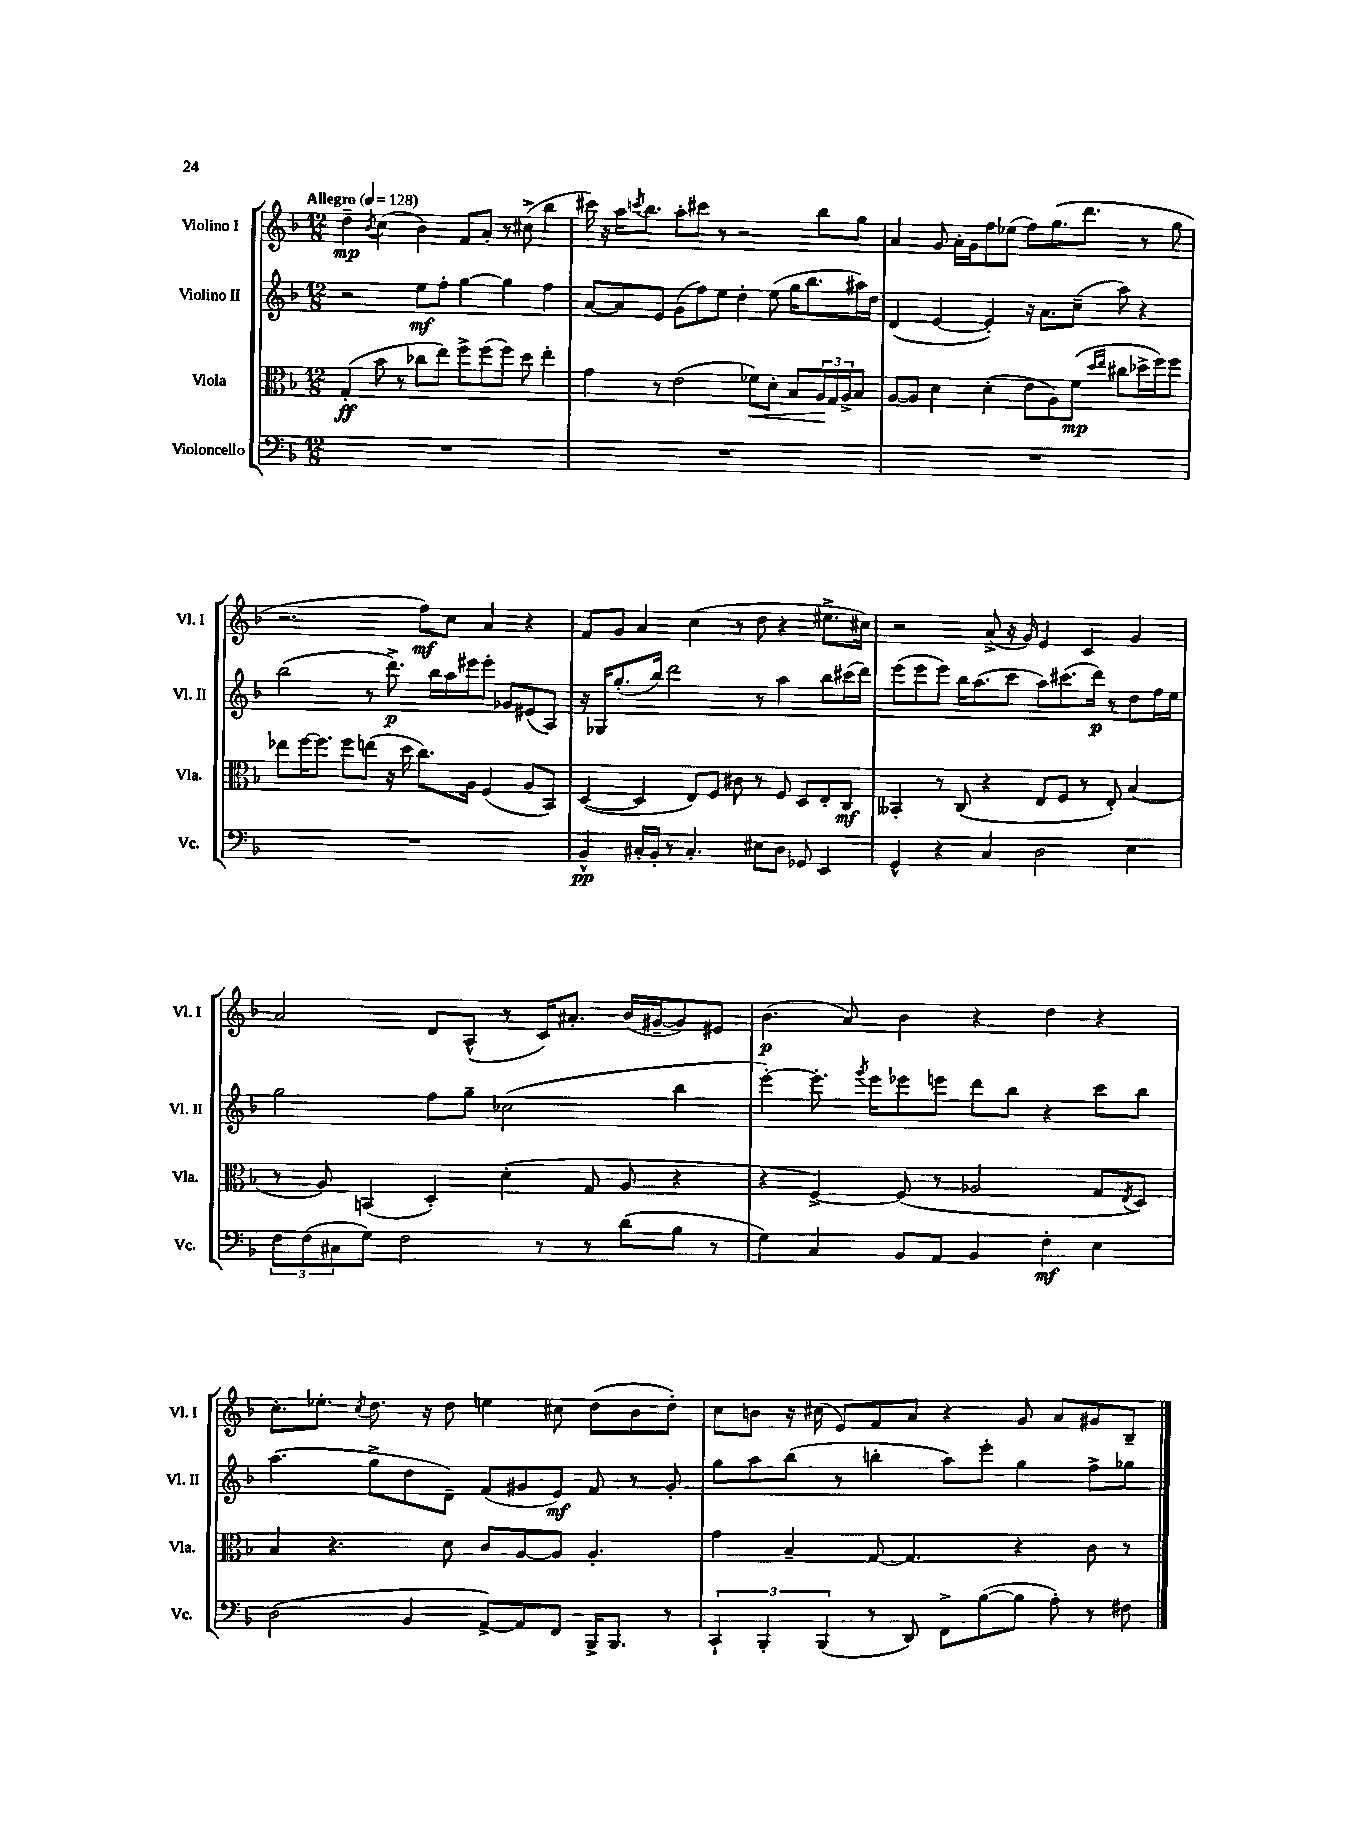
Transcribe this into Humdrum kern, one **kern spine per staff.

**kern	**kern	**kern	**kern
*staff4	*staff3	*staff2	*staff1
*clefF4	*clefC3	*clefG2	*clefG2
*k[b-]	*k[b-]	*k[b-]	*k[b-]
*M12/8	*M12/8	*M12/8	*M12/8
*MM128	*MM128	*MM128	*MM128
1.r	(4G'	2r	4dd~
.	.	.	8qb-
.	8b-	.	(4cc
.	8r	.	.
.	8cc-	8ee	4b-)
.	8ee)	8ff'	.
.	8ff^	[4gg	8f
.	(8ff	.	8a'
.	8ff)	4gg]	8r
.	8dd	.	(8cc#^
.	4ee'	4ff	4bb-
=	=	=	=
1.r	4g	[8a	16ccc#)
.	.	.	16r
.	.	8a]	16aa
.	.	.	8qccc
.	.	.	8.bb-
.	8r	8e	.
.	(2e	(8g	8aa'
.	.	8ff)	8ccc#
.	.	8ee	8r
.	.	4dd'	2r
.	8f-)	.	.
.	8d'	(8ee	.
.	8B-	16gg	.
.	.	8.bb-	.
.	24A	.	8bb-
.	24G	.	.
.	24A^	.	.
.	8B-	16aa#)	8gg
.	.	16dd	.
=	=	=	=
1.r	[8A	(4d	4a
.	8A]	.	.
.	4d	[4e	8g
.	.	.	16a'
.	.	.	16g
.	(4d'	4e'])	8ff
.	.	.	(8ee-
.	8e	16r	8ff)
.	.	8.a	.
.	8A)	.	(8.gg
.	(8f	(8cc~	.
.	.	.	8.ddd
.	16qqdd	.	.
.	16qqee	.	.
.	8cc#	8aa)	.
.	16dd-^	4r	8r
.	16ff)	.	.
.	8ff	.	8gg
=	=	=	=
1.r	8ee-	(2bb-	2.r
.	[16ff	.	.
.	8.ff]	.	.
.	8ff	.	.
.	(8ee	8r	.
.	16r	8.ddd^)	.
.	16dd	.	.
.	8.cc)	.	8ff)
.	.	16bb-	.
.	.	16aa	8cc
.	16A	16eee#	.
.	(4F	8eee#'	4a
.	.	8g-	.
.	8A	(8e#	4r
.	8BB-)	8A)	.
=	=	=	=
4BB-^^	([4D	16r	8f
.	.	16G-	.
.	.	(8.gg'	8g
16C#'	4D]	.	4a
16BB-'	.	16bb-)	.
8r	.	2ddd	.
4.C#'	8E)	.	(4cc
.	8F	.	.
.	8c#	.	8r
8E#	8r	8r	8dd
8D	8F	4aa	4r
8GG-	8D	.	.
4EE	8E'	8bb-	8.ee#^
.	8C	(16ccc#	.
.	.	16ddd)	16cc#)
=	=	=	=
4GG^^	4BB--'	(8eee	2r
.	.	8eee	.
4r	8r	8eee)	.
.	(8C	16bb-	.
.	.	(8.aa	.
4C	4r	.	(8a^
.	.	8ccc	16r
.	.	.	16g)
2D	8E	8aa)	4e
.	8F	(8.ccc#	.
.	8r	.	4c
.	.	16ddd)	.
.	8E')	8r	.
4E	(4B-	8dd	4g
.	.	16ff	.
.	.	16ee	.
=	=	=	=
12F	8r	2gg	2a
(12F	.	.	.
.	8A)	.	.
12C#	.	.	.
8G)	(4BB	.	.
2F	.	.	.
.	4D')	8ff	8d
.	.	8gg~	(8A^^
.	(4d'	(2cc-	8r
8r	.	.	16c)
.	.	.	8.a#'
8r	8G	.	.
(8d	8A	.	(16b-
.	.	.	[16g#~
8B-	4r	4bb-	8g#])
8r	.	.	8e#
=	=	=	=
4G)	4r	[4eee')	(4.b-
4C	[4F^)	8.eee']	.
.	.	.	8a)
.	.	8qggg	.
.	.	16eee	.
8BB-	(8F]	8eee-	4b-
8AA	8r	8eee	.
4BB-	2A-	8ddd	4r
.	.	8bb-	.
4F'	.	4r	4dd
4E	8G	8ccc	4r
.	8qE	.	.
.	8D)	8bb-	.
=	=	=	=
(2D	4B-	(4.aa	8.cc'
.	.	.	8.ee-'
.	4.r	.	.
.	.	.	8qcc
.	.	8gg^	8.dd
4BB-	.	8dd	.
.	.	.	16r
.	8d	8d~)	8dd
[8AA^)	8c	(8f	4ee
8AA]	[8A	8g#	.
8FF	8A]	8e)	8cc#
16BBB-^	4.A'	8f	(8dd
8.BBB-	.	.	.
.	.	8r	8b-
8r	.	8g#'	8dd')
=	=	=	=
6CC`	4g	8gg	8cc
.	.	8aa	8b
6BBB-'	.	.	.
.	4B-~	(8bb-	16r
.	.	.	(16cc#
(6BBB-	.	.	.
.	.	8r	8e)
8r	[8G	4bb'	8f
8DD)	4.G]	.	8a
8FF^	.	8aa)	4r
([8B-	.	8eee'	.
8B-]	4r	4gg	8g
8A')	.	.	8a
8r	8c	8ff^	8g#
8F#	8r	8gg-	8B-~
==	==	==	==
*-	*-	*-	*-
